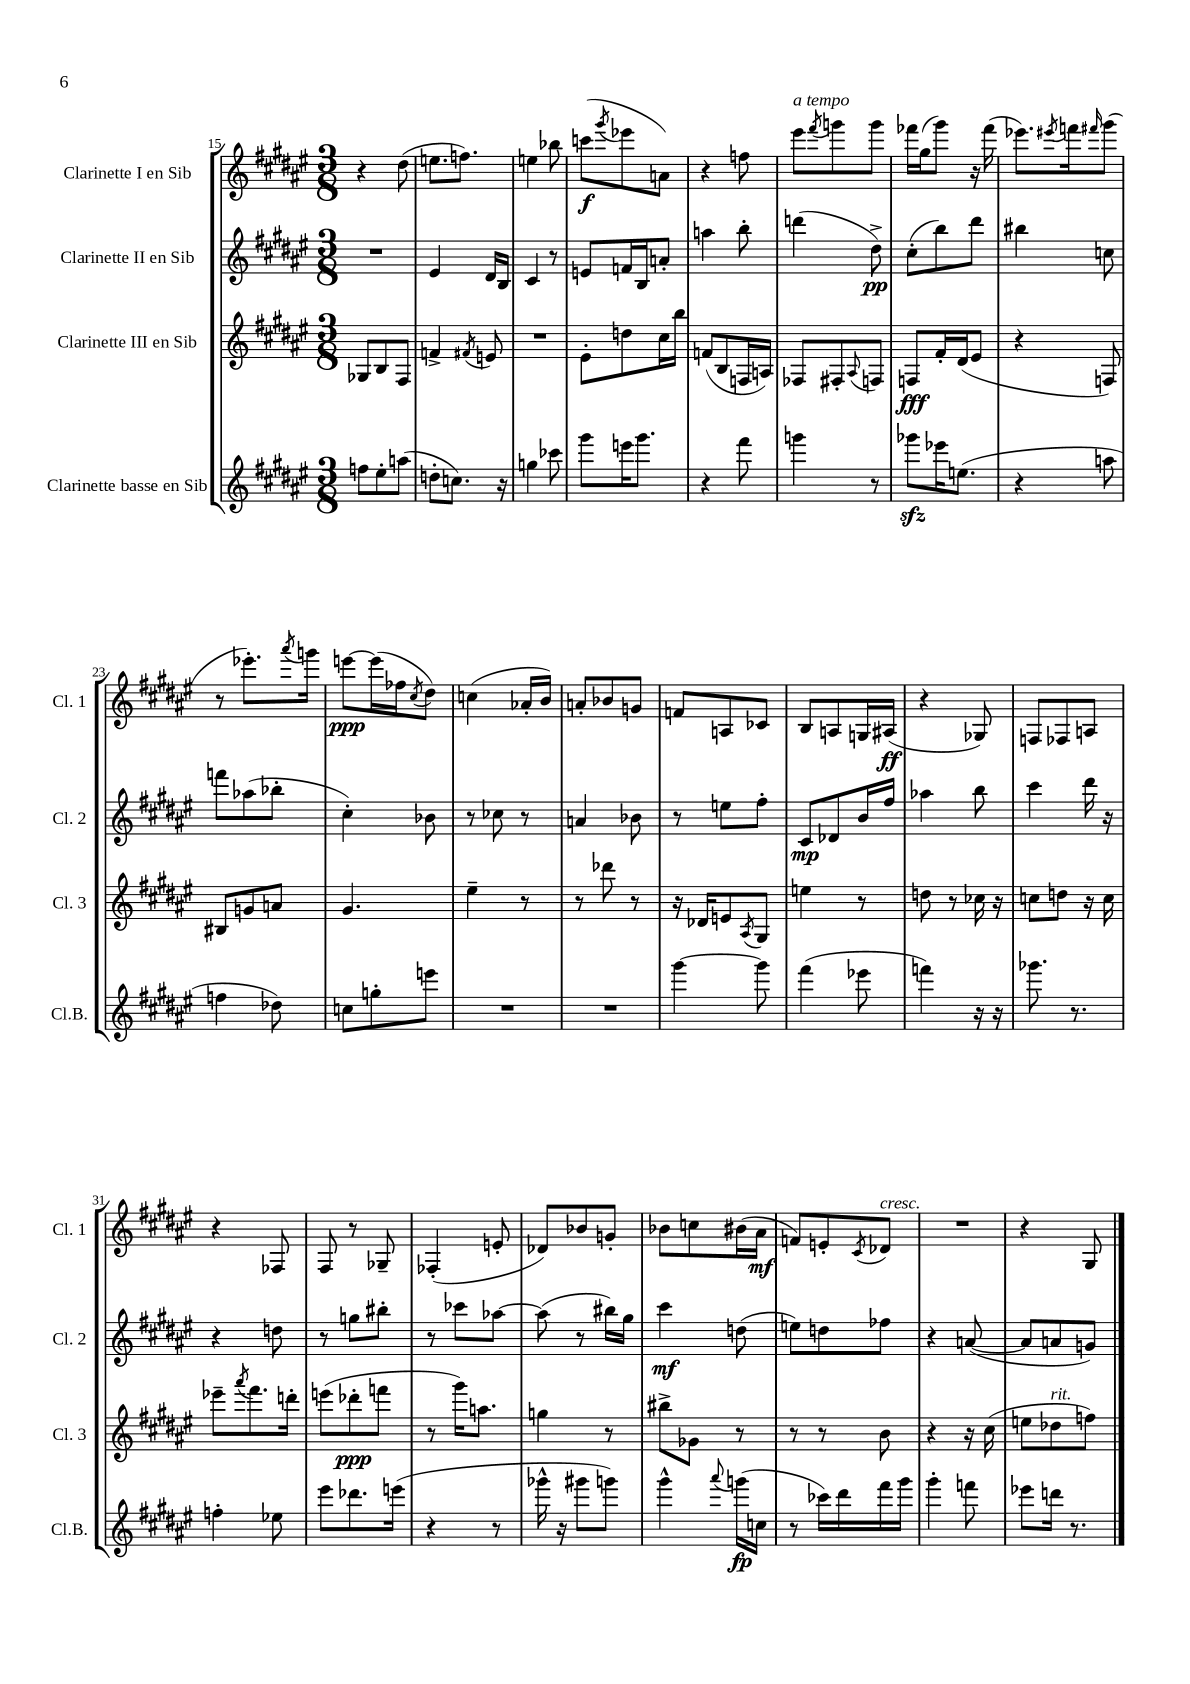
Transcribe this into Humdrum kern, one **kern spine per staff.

**kern	**kern	**kern	**kern
*staff4	*staff3	*staff2	*staff1
*clefG2	*clefG2	*clefG2	*clefG2
*k[f#c#g#d#a#e#]	*k[f#c#g#d#a#e#]	*k[f#c#g#d#a#e#]	*k[f#c#g#d#a#e#]
*M3/8	*M3/8	*M3/8	*M3/8
8ff	8G-	4.r	4r
8ee#'	8B	.	.
(8aa	8F#	.	(8dd#
=	=	=	=
8dd'	4f^	4e#	8.ee
8.cc)	.	.	.
.	.	.	8.ff)
.	8qf#	.	.
.	8e	16d#	.
16r	.	16B	.
=	=	=	=
4gg	4.r	4c#	4ee
8ccc-	.	8r	8bb-
=	=	=	=
8ggg#	8e#'	8e	(8ccc
.	.	.	8qggg#
16eee	8dd	16f	8eee-
8.ggg#	.	16B	.
.	16cc#	8a'	8a)
.	16bb	.	.
=	=	=	=
4r	(8f	4aa	4r
.	8B	.	.
8fff#	16F	8bb'	8ff
.	16A)	.	.
=	=	=	=
4ggg	8F-	(4ddd	8eee#
.	.	.	8qfff#
.	8F#'	.	8ggg
.	8qqA#	.	.
8r	8F	8dd#^)	8ggg
=	=	=	=
8ggg-	8F	(8cc#'	16fff-
.	.	.	(16gg#
16eee-	16f#'	8bb)	8ggg#)
(8.ee	(16d#	.	.
.	8e#	8ddd#	16r
.	.	.	(16fff-
=	=	=	=
4r	4r	4bb#	8.eee-)
.	.	.	8qeee#
.	.	.	16fff
.	.	.	16qqfff#
8aa	8F)	8cc	(8ggg#
=	=	=	=
4ff	8B#	8fff	8r
.	8g	(8aa-	8.eee-')
8dd-)	8a	8bb-'	.
.	.	.	8qaaa#
.	.	.	16ggg
=	=	=	=
8cc	4.g#	4cc#')	[8eee
8gg'	.	.	(16eee]
.	.	.	16ff-
.	.	.	8qcc#
8eee	.	8b-	8dd#)
=	=	=	=
4.r	4ee#~	8r	(4cc
.	.	8cc-	.
.	8r	8r	16a-'
.	.	.	16b)
=	=	=	=
4.r	8r	4a	8a'
.	8ddd-	.	8b-
.	8r	8b-	8g
=	=	=	=
[4ggg#	16r	8r	8f
.	16d-	.	.
.	8e	8ee	8A
.	8qA#	.	.
8ggg#]	8G#	8ff#'	8c-
=	=	=	=
(4fff#	4ee	8c#	8B
.	.	8d-	8A
8eee-	8r	16b	16G
.	.	16ff#	(16A#
=	=	=	=
4fff)	8dd	4aa-	4r
.	8r	.	.
16r	16cc-	8bb	8G-)
16r	16r	.	.
=	=	=	=
8.ggg-	8cc	4ccc#	8F
.	8dd	.	8F-
8.r	.	.	.
.	16r	16ddd#	8A
.	16cc	16r	.
=	=	=	=
4ff'	8eee-~	4r	4r
.	8qaaa#	.	.
.	8.fff#	.	.
8ee-	.	8dd	8F-
.	16ddd'	.	.
=	=	=	=
8eee#	(8eee	8r	8F#
8.ddd-	8ddd-'	8gg	8r
.	8fff	8bb#'	8G-~
(16eee	.	.	.
=	=	=	=
4r	8r	8r	(4F-'
.	16ggg#)	8ccc-	.
.	8.aa	.	.
8r	.	[8aa-	8e'
=	=	=	=
16ggg-^^	4gg	(8aa-]	8d-)
16r	.	.	.
8ggg#	.	8r	8b-
8ggg)	8r	16bb#)	8g'
.	.	16gg#	.
=	=	=	=
4ggg#^^	8bb#^	4ccc#	8b-
.	8g-	.	8cc
8qqaaa#	.	.	.
(16ggg	8r	(8dd	(16b#
16cc	.	.	16a#
=	=	=	=
8r	8r	8ee)	8f)
16ccc-)	8r	8dd	8e'
16ddd#	.	.	.
.	.	.	8qc#
16fff#	8b	8ff-	8d-
16ggg#	.	.	.
=	=	=	=
4ggg#'	4r	4r	4.r
8fff	16r	([8a	.
.	(16cc#	.	.
=	=	=	=
8eee-	8ee	8a]	4r
16ddd	8dd-	8a	.
8.r	.	.	.
.	8ff)	8g)	8G#
==	==	==	==
*-	*-	*-	*-
